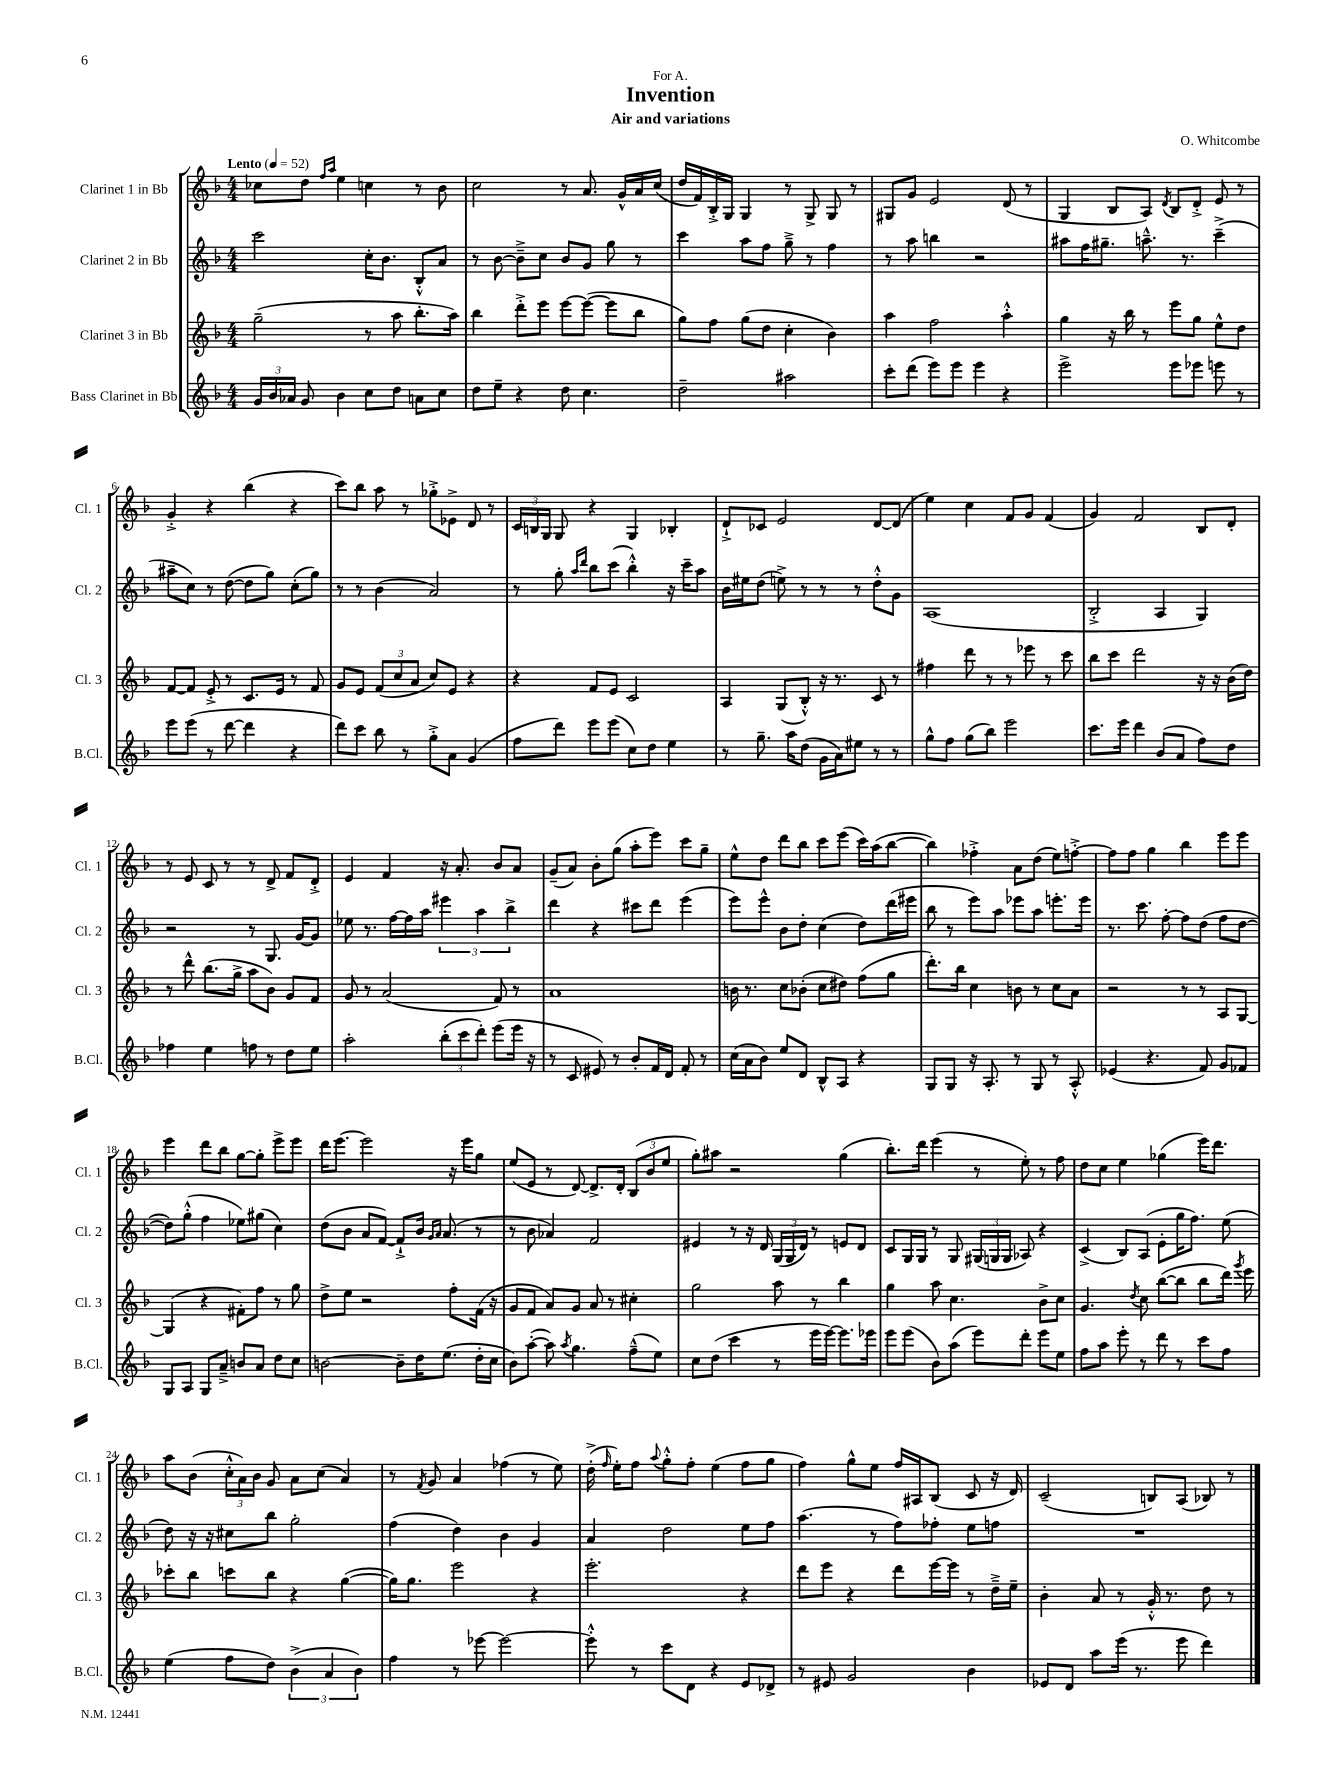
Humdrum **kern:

**kern	**kern	**kern	**kern
*staff4	*staff3	*staff2	*staff1
*clefG2	*clefG2	*clefG2	*clefG2
*k[b-]	*k[b-]	*k[b-]	*k[b-]
*M4/4	*M4/4	*M4/4	*M4/4
*MM52	*MM52	*MM52	*MM52
24g	(2gg~	2ccc	8cc-
24b-	.	.	.
24a-	.	.	.
8g	.	.	8dd
.	.	.	16qqff
.	.	.	16qqaa
4b-	.	.	4ee
8cc	8r	16cc'	4cc
.	.	8.b-	.
8dd	8aa	.	.
8a	8.bb-'	8B-'^^	8r
8cc	.	8a	8b-
.	16aa)	.	.
=	=	=	=
8dd	4bb-	8r	2cc
8ee~	.	[8b-	.
4r	8ddd'^	8b-~^]	.
.	8eee	8cc	.
8dd	[8eee	8b-	8r
4.cc	(8eee_	8g	8.a
.	8eee]	8gg	.
.	.	.	16g^^
.	8bb-	8r	16a
.	.	.	(16cc
=	=	=	=
2dd~	8gg)	4ccc	16dd
.	.	.	16f)
.	8ff	.	16B-'^
.	.	.	16G
.	(8gg	8aa	4G
.	8dd	8ff	.
2aa#	4cc'	8gg~^	8r
.	.	8r	8G^
.	4b-)	4ff	8G
.	.	.	8r
=	=	=	=
8ccc'	4aa	8r	8G#
(8ddd	.	8aa	8g
8eee)	2ff	4bb	2e
8eee	.	.	.
4eee	.	2r	.
4r	4aa'^^	.	(8d
.	.	.	8r
=	=	=	=
2eee^	4gg	8aa#	4G
.	.	16ff	.
.	.	8.gg#~	.
.	16r	.	8B-
.	16bb-	.	.
.	8r	8.aa~^^	8A)
.	.	.	8qd
8eee	8eee	.	8B-
.	.	8.r	.
8eee-	8gg	.	8d'^
8eee	8ee^^	(4ccc~^	8e
8r	8dd	.	8r
=	=	=	=
8eee	[8f	8aa#~	4g'^
(8eee	8f]	8cc)	.
8r	8e'^	8r	4r
[8ddd	8r	([8dd	.
4ddd]	8.c	8dd]	(4bb-
.	.	8gg)	.
.	16e	.	.
4r	8r	(8cc'	4r
.	8f	8gg)	.
=	=	=	=
8ddd)	8g	8r	8ccc)
8ccc	8e	8r	8bb-
8bb-	(12f	(4b-	8aa
.	12cc	.	.
8r	.	.	8r
.	12a	.	.
8gg'^	8cc)	2a)	8gg-'^
8a	8e	.	8e-^
(4g	4r	.	8d
.	.	.	8r
=	=	=	=
8ff	4r	8r	24c
.	.	.	24B
.	.	.	24G
8ddd)	.	8gg'	8G
.	.	16qqaa	.
.	.	16qqddd	.
8eee	8f	8bb-	4r
(8eee	8e	(8ccc	.
8cc)	2c	4bb-'^^)	4G
8dd	.	.	.
4ee	.	16r	4B-'
.	.	16ccc~	.
.	.	8aa	.
=	=	=	=
8r	4A	16b-	8d`^
.	.	16ee#	.
8.gg~	.	(8dd	8c-
.	(8G	8ee^)	2e
16aa	.	.	.
(8dd	8B-'^^)	8r	.
16g	16r	8r	.
16a)	8.r	.	.
8ee#	.	8r	.
8r	8c	8dd'^^	[8d
8r	8r	8g	(8d]
=	=	=	=
8gg^^	4ff#	(1A	4ee)
8ff	.	.	.
(8gg	8ddd	.	4cc
8bb-)	8r	.	.
2eee	8r	.	8f
.	8eee-	.	8g
.	8r	.	(4f
.	8ccc	.	.
=	=	=	=
8.ccc	8bb-	2B-'^	4g)
.	8ccc	.	.
16eee	.	.	.
4ddd	2ddd	.	2f
(8b-	.	4A	.
8a	.	.	.
8ff)	16r	4G)	8B-
.	16r	.	.
8dd	(16b-	.	8d'
.	16dd)	.	.
=	=	=	=
4ff-	8r	2r	8r
.	8ddd^^	.	8e
4ee	(8.bb-	.	8c
.	.	.	8r
.	16gg^	.	.
8ff	8aa	8r	8r
8r	8b-)	8.G	8d^
8dd	8g	.	8f
.	.	[16g	.
8ee	8f	8g]	8d'^
=	=	=	=
2aa'	8g	8ee-	4e
.	8r	8.r	.
.	(2a	.	4f
.	.	[16ff	.
.	.	16ff]	.
.	.	16aa	.
(12bb-'	.	6eee#	16r
.	.	.	8.a'
12ccc	.	.	.
12ddd')	.	6aa	.
(8eee	8f)	.	8b-
.	.	6bb-^	.
16eee	8r	.	8a
16r	.	.	.
=	=	=	=
8r	1a	4ddd	(8g~
8c	.	.	8a)
8e#)	.	4r	8b-'
8r	.	.	(8gg
8b-'	.	8ccc#	8aa'
16f	.	8ddd	8eee)
16d	.	.	.
8f'	.	(4eee	8ccc
8r	.	.	8gg~
=	=	=	=
(16cc	16b	8eee)	8ee^^
16a	8.r	.	.
8b-)	.	8eee^^	8dd
8ee	8cc	8b-	8ddd
8d	(8b-'	8dd'	8bb-
8B-^^	8cc	(4cc	8ccc
8A	8dd#)	.	(8eee
4r	(8ff	8dd)	16ccc)
.	.	.	(16aa
.	8gg	(16ddd	[8bb-
.	.	16eee#	.
=	=	=	=
8G	8.ddd')	8bb-	4bb-])
8G	.	8r	.
.	16bb-	.	.
16r	4cc	8eee)	4ff-'^
8.A'	.	.	.
.	.	8aa	.
8r	8b	8eee-	8a
8G	8r	8aa	(8dd
8r	8cc	8.eee'	8ee)
8A'^^	8a	.	[8ff'^
.	.	16eee	.
=	=	=	=
(4e-	2r	8.r	8ff]
.	.	.	8ff
.	.	8.ccc	.
4.r	.	.	4gg
.	.	[8ff'	.
.	8r	8ff]	4bb-
8f)	8r	(8dd	.
8g	8A	8ff	8eee
8f-	[8G	[8dd	8eee
=	=	=	=
8G	(4G]	8dd])	4eee
8A	.	(8gg'^^	.
8G	4r	4ff	8ddd
8a~^	.	.	8bb-
8b	8f#')	8ee-)	[8gg
8a	8ff	(8gg#	8gg']
8dd	8r	4cc)	8eee^
8cc	8gg	.	8eee
=	=	=	=
[2b	8dd^	(8dd	16ddd
.	.	.	[8.eee
.	8ee	8b-	.
.	2r	8a	2eee]
.	.	[8f)	.
8b~]	.	8f`^]	.
16dd	.	16b-	.
.	.	16qqg	.
.	.	16qqa	.
(8.ee	.	(8.a	.
.	8ff'	.	16r
.	.	.	16eee
16dd'	(16f	8r	8gg
16cc	16r	.	.
=	=	=	=
8b-)	8g	8r	(8ee
([8aa'	8f	8b-	8e
8aa])	8a)	4a-)	8r
8qaa	.	.	.
4.gg	8g	.	[8d)
.	8a	2f	8.d^]
.	8r	.	.
.	.	.	16d'
(8ff~^^	4cc#'	.	(12B-
.	.	.	12b-
8ee)	.	.	.
.	.	.	12ee
=	=	=	=
8cc	2gg	4e#	8gg')
(8dd	.	.	8aa#
4ccc	.	8r	2r
.	.	16r	.
.	.	16d	.
8r	8aa	(24G	.
.	.	24G	.
.	.	24d)	.
16eee	8r	8r	.
[16eee)	.	.	.
8.eee]	4bb-	8e	(4gg
.	.	8d	.
16eee-	.	.	.
=	=	=	=
8eee	4gg	8c	8.bb-')
(8eee	.	16G	.
.	.	16G	16ddd
8b-)	8aa	8r	(4eee
(8aa	4.cc	8G	.
8eee)	.	(24G#	8r
.	.	24G	.
.	.	24G	.
8ddd'	.	8A-)	8ee')
8eee	8b-^	4r	8r
8ee	8cc	.	8ff
=	=	=	=
8ff	4.g	(4c^	8dd
8aa	.	.	8cc
8eee'	.	8B-)	4ee
.	8qdd	.	.
8r	8cc	(8A	.
8ddd	([8bb-	8e'	(4gg-
8r	8bb-]	16gg	.
.	.	8.ff)	.
8ccc	8bb-	.	16eee)
.	.	.	8.ddd
8ff	16ddd)	(8ee	.
.	8qggg	.	.
.	16eee	.	.
=	=	=	=
(4ee	8ccc-'	8dd)	8aa
.	8bb-	16r	(8b-
.	.	16r	.
8ff	8ccc	8cc#	24cc'^^
.	.	.	24a)
.	.	.	24b-
8dd)	8bb-	8bb-	8g
(6b-^	4r	2gg'	8a
.	.	.	(8cc
6a	.	.	.
.	([4gg	.	4a)
6b-)	.	.	.
=	=	=	=
4ff	16gg])	(4ff	8r
.	8.gg	.	.
.	.	.	8qf
.	.	.	8g
8r	2eee	4dd)	4a
[8eee-	.	.	.
2eee-_	.	4b-	(4ff-
.	4r	4g	8r
.	.	.	8ee)
=	=	=	=
8eee-'^^]	2.eee'	4a	(16dd'^
.	.	.	16qqff
.	.	.	16ee')
8r	.	.	8ff
.	.	.	8qqaa
8ccc	.	2dd	8gg'^^
8d	.	.	8ff'
4r	.	.	(4ee
8e	4r	8ee	8ff
8d-^	.	8ff	8gg
=	=	=	=
8r	8ddd	(4.aa	4ff)
8e#	8eee	.	.
2g	4r	.	8gg^^
.	.	8r	8ee
.	8ddd	8ff)	16ff
.	.	.	16A#
.	[16eee	8ff-'	(8B-
.	16eee]	.	.
4b-	8r	8ee	8c
.	16dd~^	8ff	16r
.	16ee~	.	16d)
=	=	=	=
8e-	4b-'	1r	(2c~
8d	.	.	.
8aa	8a	.	.
(16eee	8r	.	.
8.r	.	.	.
.	16g'^^	.	8B)
.	8.r	.	.
8eee	.	.	(8A
4ddd)	8dd	.	8B-)
.	8r	.	8r
==	==	==	==
*-	*-	*-	*-
